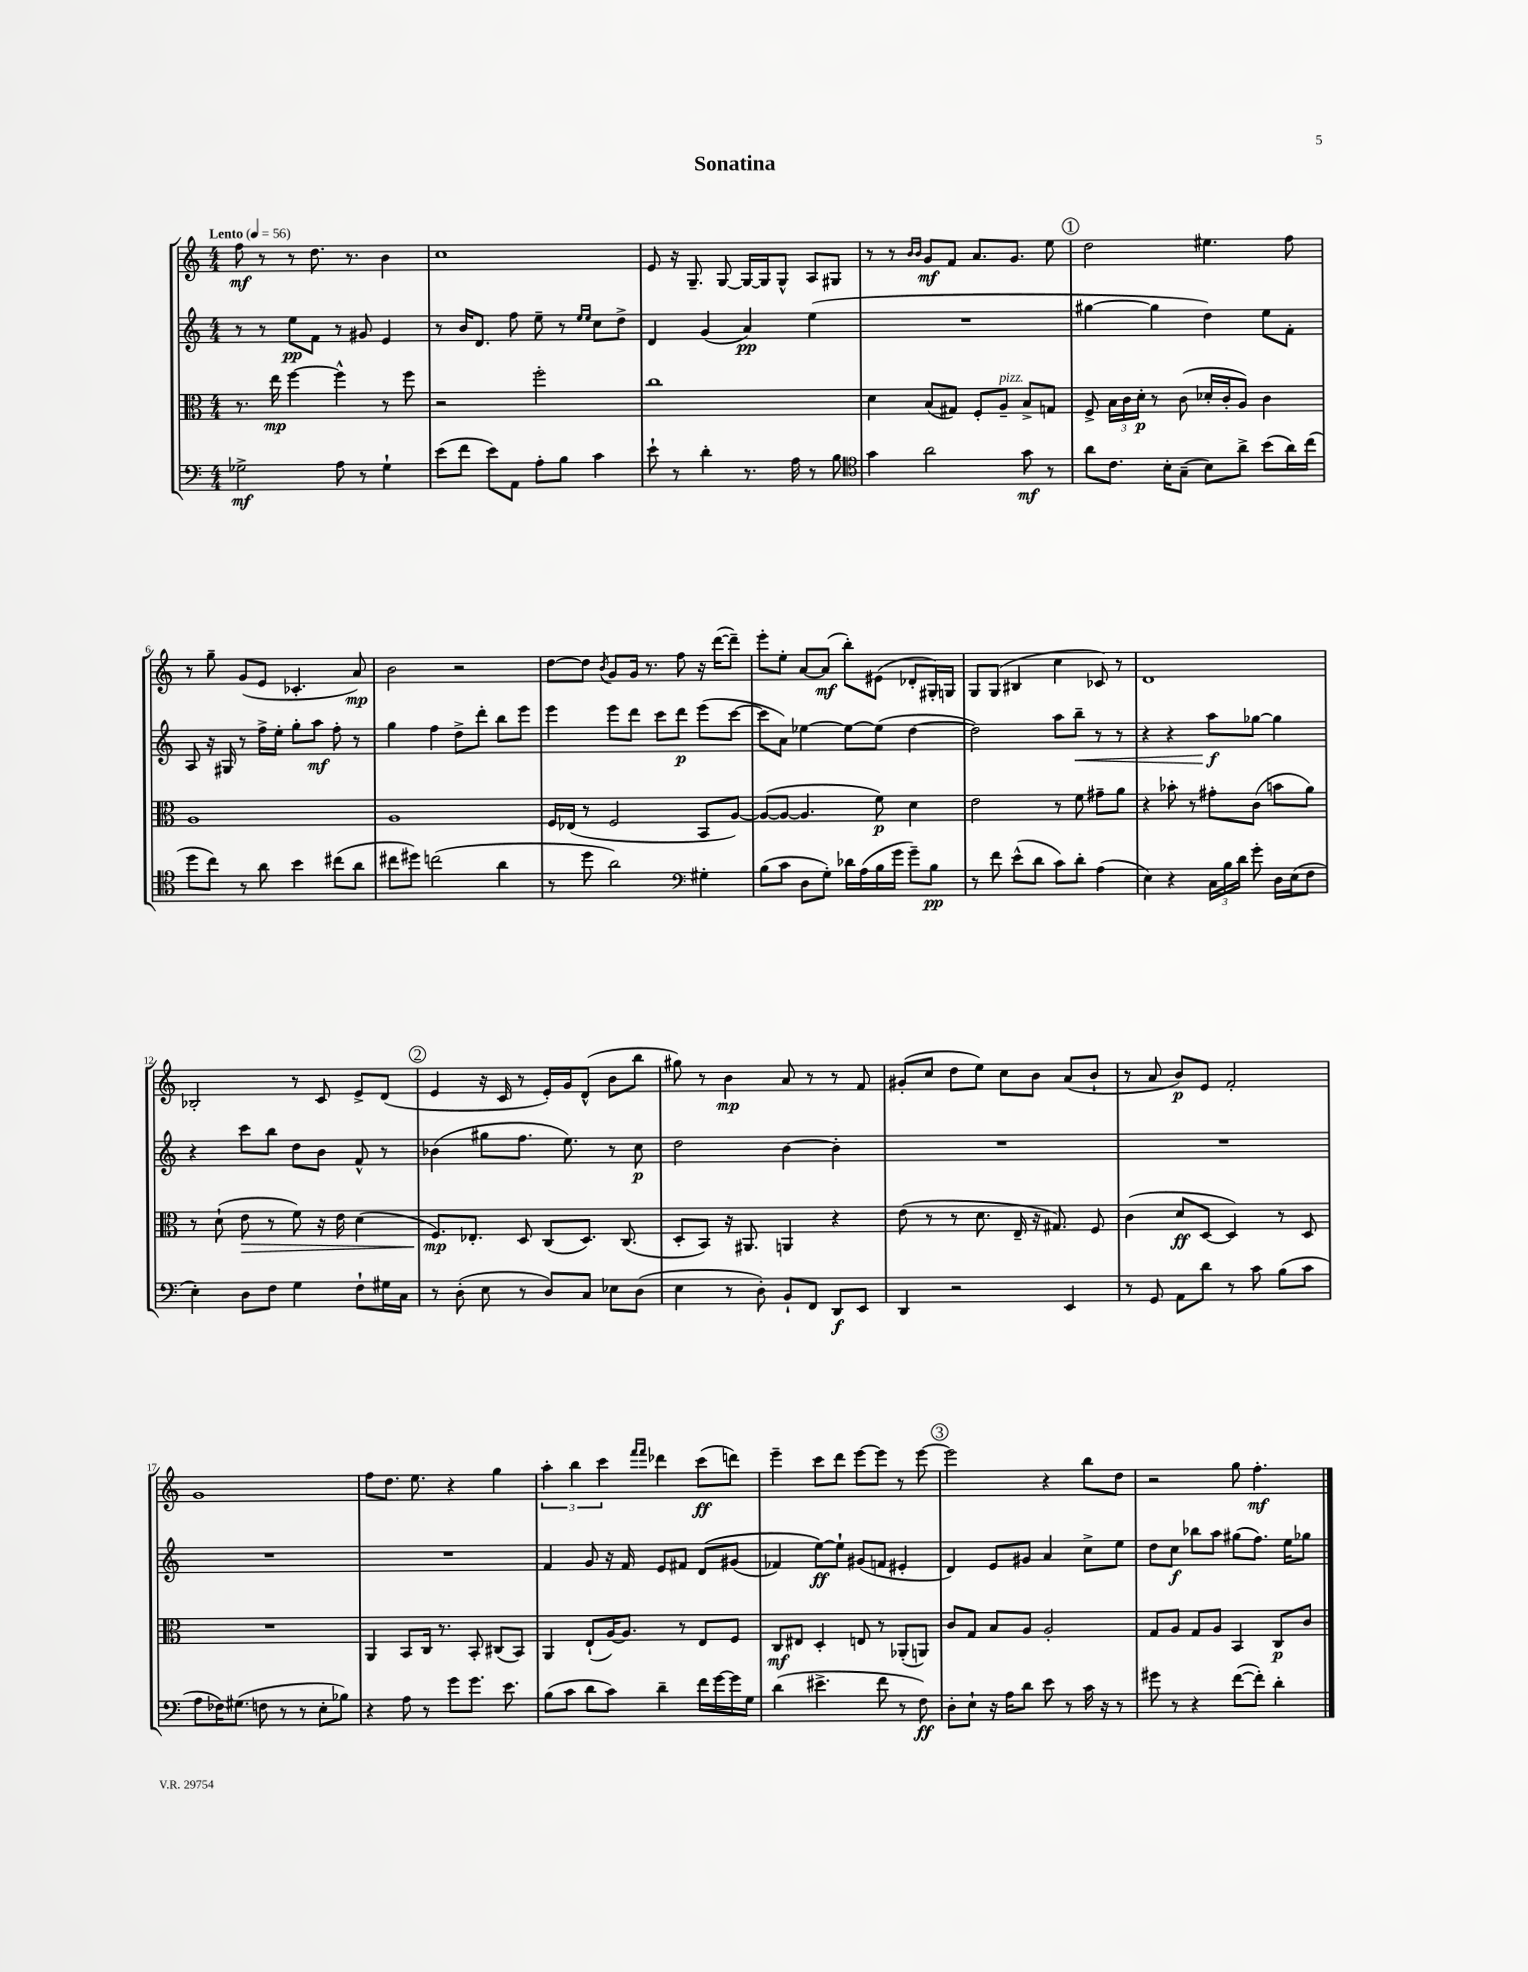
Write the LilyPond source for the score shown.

\header { title = "Sonatina" }
<<
\new StaffGroup <<
\new Staff = "s0" {
    \clef treble \key c \major \numericTimeSignature \time 4/4 \tempo "Lento" 4 = 56
    \autoBeamOff f''8\mf r8 r8 d''8. r8. b'4 |
    c''1 |
    e'8 r16 g8.-- g8~ g16[~ g16 g8]-^ a8[ gis8] |
    r8 r8 \grace { b'16[ b'16] } g'8[\mf f'8] a'8.[ g'8.] e''8 |
    \mark \markup { \circle "1" } d''2 eis''4. f''8 |
    r8 g''8-- g'8[( e'8] ces'4.-. a'8\mp) |
    b'2 r2 |
    d''8[~ d''8] \acciaccatura { b'8 } g'8[ g'16] r8. f''8 r16 d'''16[~( d'''8]--) |
    e'''8[-. e''8]-. a'8[~ a'8]\mf( b''8[-.) eis'8]( des'8[-. gis16-.) g16] |
    g8[ g8]( bis4 c''4 ces'8) r8 |
    d'1 |
    bes2-. r8 c'8 e'8[-> d'8]( |
    \mark \markup { \circle "2" } e'4 r16 c'16 r8 e'16[-.) g'16 d'8]-^( b'8[ b''8] |
    gis''8) r8 b'4\mp a'8 r8 r8 f'8 |
    gis'8[-.( c''8] d''8[ e''8]) c''8[ b'8] a'8[( b'8]-! |
    r8 a'8 b'8[\p) e'8] f'2-. |
    g'1 |
    f''8[ d''8.] e''8. r4 g''4 |
    \tuplet 3/2 { a''4-. b''4 c'''4 } \grace { f'''16[ f'''16] } des'''4 c'''8[\ff( d'''8]) |
    e'''4-- c'''8[ d'''8] e'''8[~ e'''8] r8 e'''8~ |
    \mark \markup { \circle "3" } e'''2 r4 b''8[ d''8] |
    r2 g''8 f''4.-.\mf \bar "|." |
}
\new Staff = "s1" {
    \clef treble \key c \major \numericTimeSignature \time 4/4
    \autoBeamOff r8 r8 e''8[\pp f'8] r8 gis'8 e'4 |
    r8 b'16[ d'8.] f''8 e''8-- r8 \grace { e''16[ e''16] } c''8[ d''8]-> |
    d'4 g'4( a'4\pp) e''4( |
    R1 |
    \mark \markup { \circle "1" } gis''4~ gis''4 d''4) e''8[ f'8]-. |
    a8 r16 gis16 r8 f''16[-> e''16]-. g''8[-. a''8]\mf f''8-. r8 |
    g''4 f''4 d''8[-> d'''8]-. b''8[ e'''8] |
    e'''4 e'''8[ d'''8] c'''8[ d'''8]\p e'''8[( c'''8]~ |
    c'''8[ a'8]) ees''4~ ees''8[~ ees''8]( d''4~ |
    d''2) a''8[ b''8]--\< r8 r8 |
    r4 r4 a''8[\f\! ges''8]~ ges''4 |
    r4 c'''8[ b''8] d''8[ b'8] f'8-^ r8 |
    \mark \markup { \circle "2" } bes'4( gis''8[ f''8.] e''8.) r8 c''8\p |
    d''2 b'4~ b'4-. |
    R1 |
    R1 |
    R1 |
    R1 |
    f'4 g'8 r16 f'16 e'8[ fis'8] d'8[\( gis'8]( |
    fes'4) e''8[~\ff\) e''8]-! gis'8[( f'8] eis'4-. |
    \mark \markup { \circle "3" } d'4) e'8[ gis'8] a'4 c''8[-> e''8] |
    d''8[ c''8]\f bes''8[ a''8] gis''8[( f''8.]) e''16[ ges''8] \bar "|." |
}
\new Staff = "s2" {
    \clef alto \key c \major \numericTimeSignature \time 4/4
    \autoBeamOff r8. e''16\mp f''4~ f''4-^ r8 f''8 |
    r2 f''2-. |
    c''1 |
    d'4 b8[( gis8]) f8[-. a8]--^\markup { \italic "pizz." } b8[-> g8] |
    \mark \markup { \circle "1" } f8-> \tuplet 3/2 { b16[ c'16 d'16]-.\p } r8 c'8( des'16[-. c'16-. a8]) c'4 |
    a1 |
    a1 |
    f16[ ees16]( r8 f2 b,8[ a8]~) |
    a8[~( a8]~ a4. f'8\p) d'4 |
    e'2 r8 f'8 gis'8[-- a'8] |
    r4 bes'8-. r8 gis'8[-. c'8]( b'8[ a'8]) |
    r8 d'8-!( e'8\> r8 f'8) r16 e'16 d'4( |
    \mark \markup { \circle "2" } f8.[\mp\!) ees8.]-. d8 c8[( d8.]) c8.( |
    d8[-. b,8]) r16 ais,8. a,4 r4 |
    e'8( r8 r8 d'8. e16-- r16 gis8.) f8 |
    c'4( d'8[\ff d8]~ d4) r8 d8 |
    R1 |
    a,4 b,8[ c16] r8. b,8-. cis8[( b,8]) |
    a,4 e8[-!( a16~) a8.] r8 e8[ f8] |
    c8[\mf eis8] d4-. e8 r8 aes,8[-.( a,8]) |
    \mark \markup { \circle "3" } c'8[ g8] b8[ a8] a2-. |
    g8[ a8] g8[ a8] b,4 c8[\p c'8] \bar "|." |
}
\new Staff = "s3" {
    \clef bass \key c \major \numericTimeSignature \time 4/4
    \autoBeamOff ges2->\mf a8 r8 ges4-! |
    e'8[( f'8] e'8[) a,8] a8[-. b8] c'4 |
    e'8-! r8 d'4-. r8. a16 r8 b8 |
    \clef tenor g'4 a'2 g'8\mf r8 |
    \mark \markup { \circle "1" } a'8[ c'8.] b16[-. g8]--( b8[) a'8]-> b'8[( a'16) c''16]( |
    d''8[ c''8]) r8 a'8 b'4 cis''8[( a'8] |
    cis''8[ dis''8]) c''2( a'4 |
    r8 d''8 a'2) \clef bass gis4-. |
    b8[( c'8] d8[ g8]-.) des'16[ a16( b16 g'16] g'8[--) b8]\pp |
    r8 f'8 e'8[-^( d'8] c'8[) d'8]-. a4( |
    e4) r4 \tuplet 3/2 { c16[ b16 d'16] } g'8-. d16[ e16( f8] |
    e4-.) d8[ f8] g4 f8[-! gis16 c16] |
    \mark \markup { \circle "2" } r8 d8-.( e8 r8 d8[) c8] ees8[ d8]( |
    e4 r8 d8-.) b,8[-! f,8] d,8[\f e,8] |
    d,4 r2 e,4 |
    r8 g,8 a,8[ d'8] r8 c'8 b8[( c'8] |
    a8[ fes16) gis8.]( f8 r8 r8 e8[-. bes8]) |
    r4 a8 r8 g'8[ g'8.] e'8. |
    b8[( c'8] d'8[ c'8]) d'4-- f'16[ g'16~ g'16 g16] |
    d'4( eis'4.-> f'8 r8 f8\ff) |
    \mark \markup { \circle "3" } d8[-. e8]-! r16 a16[ d'8] e'8 r8 c'16 r16 r8 |
    gis'8 r8 r4 f'8[~( f'8]-.) d'4-. \bar "|." |
}
>>
>>
